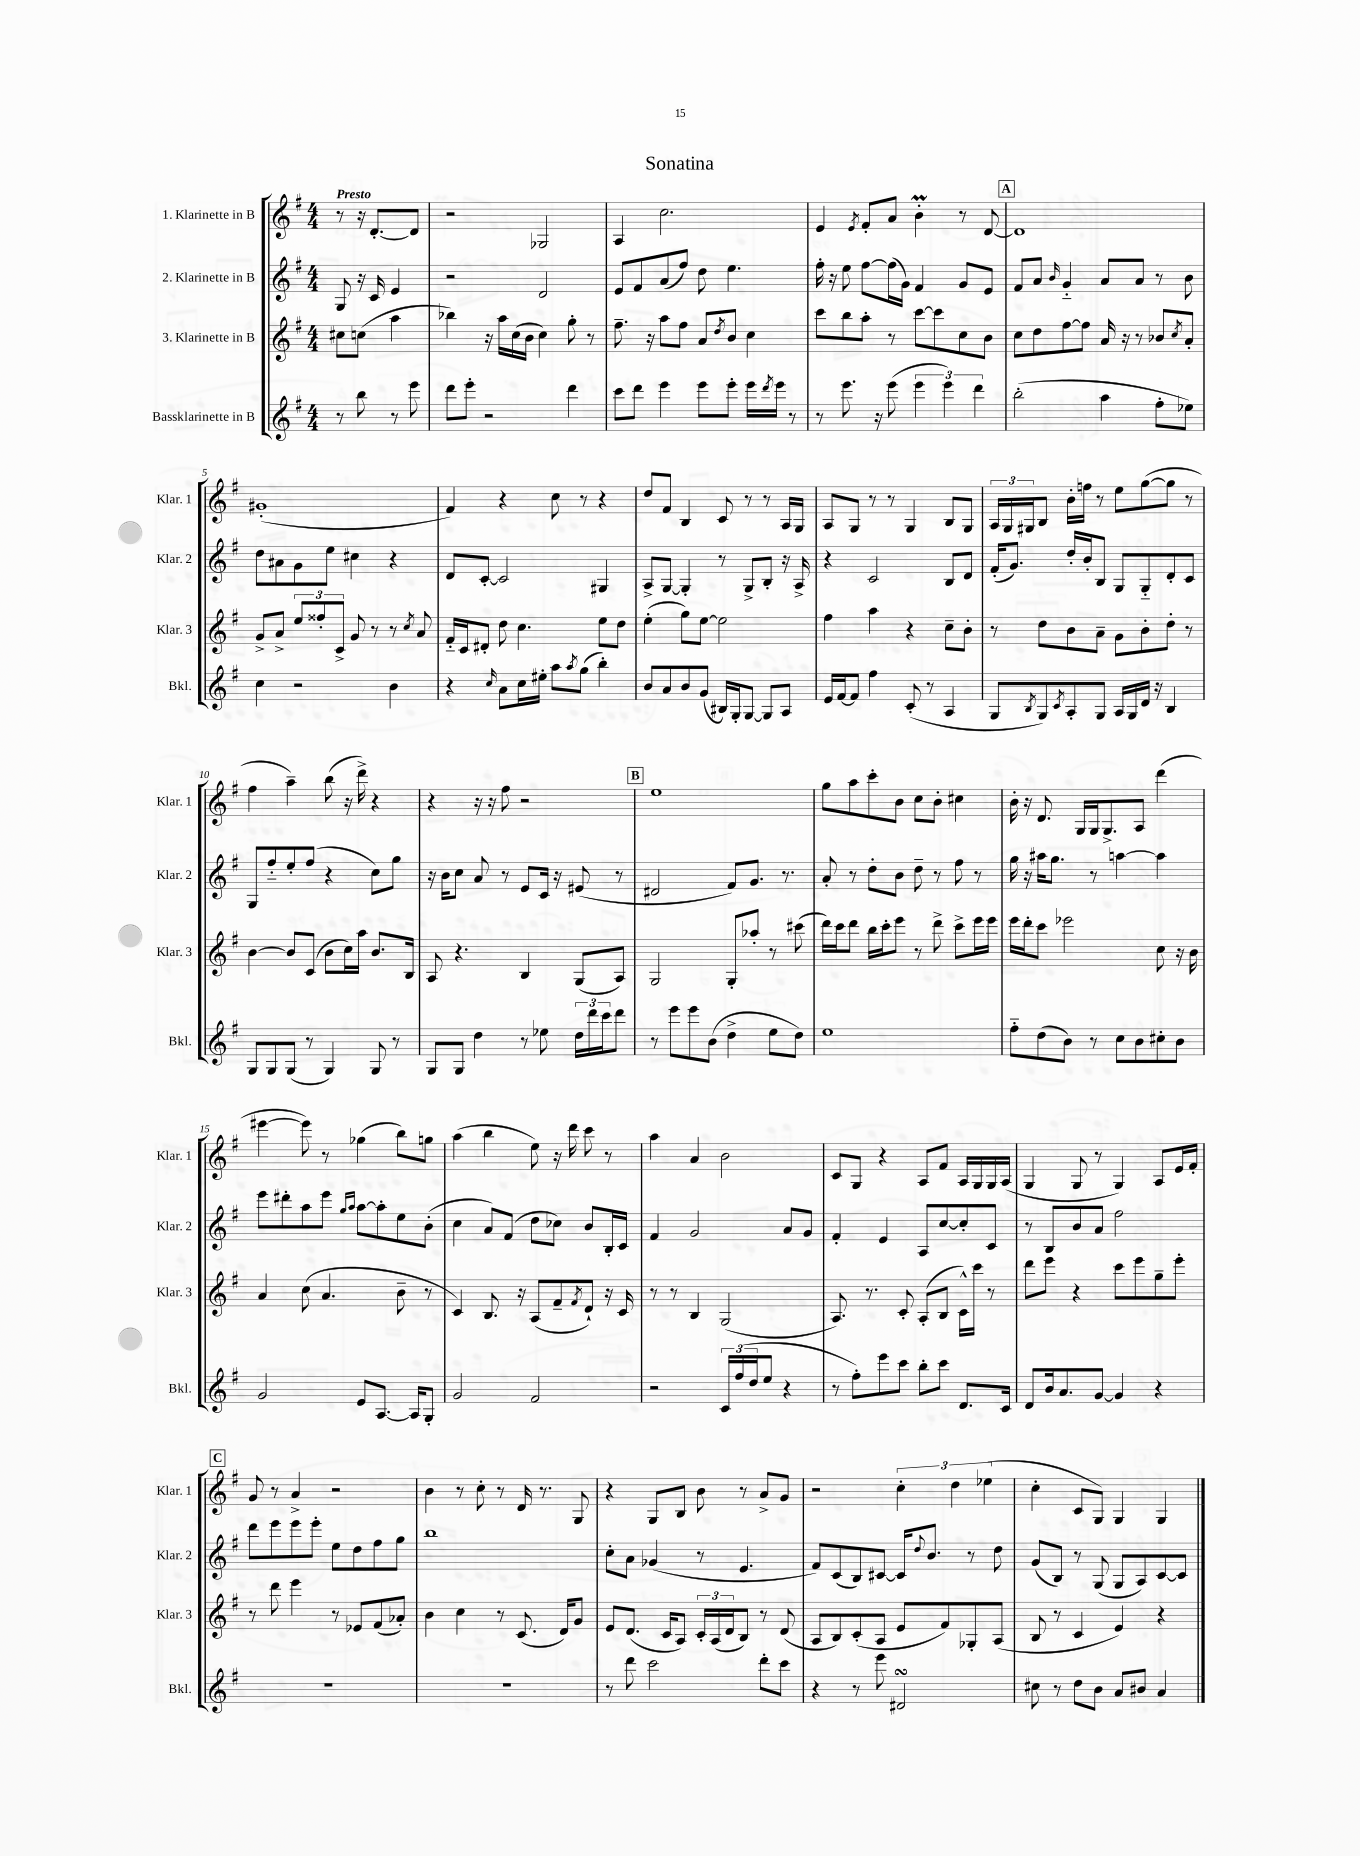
\header { title = "Sonatina" }
<<
\new StaffGroup <<
\new Staff = "s0" \with { instrumentName = "1. Klarinette in B" shortInstrumentName = "Klar. 1" } {
    \clef treble \key g \major \numericTimeSignature \time 4/4 \partial 2 \tempo "Presto"
    r8 r16 d'8.~-. d'8 |
    r2 ges2 |
    a4 c''2. |
    e'4 \acciaccatura { e'8 } fis'8-. a'8 b'4-.\prall r8 d'8~ |
    \mark \markup { \box "A" } d'1 |
    gis'1-.( |
    fis'4) r4 c''8 r8 r4 |
    d''8 fis'8 b4 c'8 r8 r8 a16 g16 |
    a8 g8 r8 r8 g4 b8 g8 |
    \tuplet 3/2 { a16 g16 gis16 } b8 b'16-. f''16 r8 e''8 g''8~( g''8 r8 |
    fis''4 a''4--) b''8( r16 d'''16->) r4 |
    r4 r16 r16 fis''8 r2 |
    \mark \markup { \box "B" } e''1 |
    g''8 a''8 c'''8-. b'8 c''8 b'8-. cis''4 |
    b'16-. r16 d'8. g16 g16 g8.-> a8 d'''4( |
    eis'''4~ eis'''8) r8 ges''4( b''8) g''8 |
    a''4( b''4 e''8) r16 d'''16 c'''8 r8 |
    a''4 a'4 b'2 |
    c'8 g8 r4 a8 fis'8 a16 g16 g16 a16( |
    g4 g8 r8 g4) a8 e'16 fis'16-. |
    \mark \markup { \box "C" } g'8 r8 a'4-> r2 |
    b'4 r8 c''8-. r8 d'16 r8. g8 |
    r4 g8 b8 b'8 r8 a'8-> g'8 |
    r2 \tuplet 3/2 { c''4-. d''4 ees''4( } |
    c''4-. c'8 g8) g4 g4 \bar "|." |
}
\new Staff = "s1" \with { instrumentName = "2. Klarinette in B" shortInstrumentName = "Klar. 2" } {
    \clef treble \key g \major \numericTimeSignature \time 4/4 \partial 2
    g8 r16 c'16 e'4 |
    r2 d'2 |
    e'8 fis'8 a'8( fis''8) d''8 e''4. |
    fis''16-. r16 e''8 fis''8~ fis''16( g'16) fis'4 g'8 e'8 |
    \mark \markup { \box "A" } fis'8 a'8 \grace { b'16 } g'4-_ a'8 a'8 r8 b'8 |
    d''8 ais'8 g'8 e''8 cis''4 r4 |
    d'8 c'8~-. c'2 gis4 |
    a8-> g8~ g4-. r8 g8-> b8-. r16 a16-> |
    r4 c'2 b8 d'8 |
    fis'16-.( g'8.) d''16-. b'16-. b8 g8 g8-_ d'8-. c'8 |
    g8 fis''8-_ e''8-. fis''8( r4 c''8) g''8 |
    r16 b'16 c''8 a'8 r8 e'8 c'16 r16 eis'8( r8 |
    \mark \markup { \box "B" } dis'2 fis'8) g'8. r8. |
    a'8-. r8 d''8-. b'8 d''8-- r8 fis''8 r8 |
    g''16 r16 ais''16 g''8. r8 a''4~ a''4 |
    e'''8 dis'''8-. a''8 e'''8 \grace { g''16 a''16 } a''8~ a''8-. e''8 b'8-.( |
    c''4 a'8) fis'8( d''8 ces''8) b'8 b16-. c'16 |
    fis'4 g'2 a'8 g'8 |
    fis'4-. e'4 a8 c''8~ c''8-. c'8 |
    r8 b8 b'8 a'8 fis''2 |
    \mark \markup { \box "C" } d'''8 e'''8 e'''8 e'''8-. e''8 d''8 fis''8 g''8 |
    b''1 |
    c''8-. a'8 ges'4( r8 e'4. |
    fis'8) c'8( b8) cis'8~ cis'16 \appoggiatura { d''8 } b'8. r8 d''8 |
    g'8( b8) r8 g8( g8 a8) c'8~ c'8 \bar "|." |
}
\new Staff = "s2" \with { instrumentName = "3. Klarinette in B" shortInstrumentName = "Klar. 3" } {
    \clef treble \key g \major \numericTimeSignature \time 4/4 \partial 2
    cis''8 c''8( a''4 |
    bes''4) r16 a''16 c''16( b'16 c''4) g''8-. r8 |
    fis''8.-- r16 a''8 fis''8 a'8 \acciaccatura { d''8 } b'8 c''4 |
    c'''8 b''8 a''8-. r8 c'''8~ c'''8 c''8 b'8 |
    \mark \markup { \box "A" } c''8 d''8 fis''8~ fis''8 a'16 r16 r8 bes'8 \acciaccatura { c''8 } a'8-. |
    g'8-> a'8-> \tuplet 3/2 { e''8 fisis''8-. c'8-> } g'8 r8 r8 \acciaccatura { c''8 } a'8 |
    fis'16-_ c'16 dis'8-. d''8 c''4. e''8 d''8 |
    e''4-.( g''8) e''8~ e''2 |
    fis''4 a''4 r4 c''8-- b'8-. |
    r8 d''8 b'8 a'8-- g'8 b'8-. d''8-. r8 |
    b'4~ b'8 c'8( b'8 c''16) a''16 b'8. b16 |
    a8 r4. b4 g8( a8) |
    \mark \markup { \box "B" } g2 g8-. aes''8-. r8 cis'''8( |
    d'''16) c'''16 d'''8 b''16 c'''16-. e'''8 r8 d'''8-> c'''8-> e'''16 e'''16 |
    e'''16 d'''16-. c'''8 ees'''2 c''8 r16 b'16 |
    a'4 c''8( a'4. b'8-- r8 |
    c'4) b8. r16 a8( fis'8-- \acciaccatura { fis'8 } d'8-!) r16 c'16 |
    r8 r8 b4 g2( |
    a8.) r8. c'8-. a8-.( b8 c'16-^) c'''16 r8 |
    d'''8 e'''8 r4 c'''8 e'''8 g''8-- e'''8-. |
    \mark \markup { \box "C" } r8 d'''8 e'''4 r8 ees'8 fis'8( aes'8-.) |
    b'4 c''4 r8 c'8.( d'16) g'8 |
    e'8 d'8.( c'16 a8) \tuplet 3/2 { c'16-. a16( d'16 } b8) r8 d'8( |
    a8 b8) c'8-.( a8 e'8 fis'8) ges8-. a8( |
    b8 r8 c'4 e'4) r4 \bar "|." |
}
\new Staff = "s3" \with { instrumentName = "Bassklarinette in B" shortInstrumentName = "Bkl." } {
    \clef treble \key g \major \numericTimeSignature \time 4/4 \partial 2
    r8 b''8 r8 e'''8 |
    d'''8 e'''8-. r2 d'''4 |
    c'''8 d'''8 e'''4 e'''8 e'''8-. e'''16 \acciaccatura { d'''8 } e'''16 r8 |
    r8 e'''8. r16 e'''8( \tuplet 3/2 { e'''4 e'''4) d'''4 } |
    \mark \markup { \box "A" } b''2-.( a''4 fis''8-. ees''8) |
    c''4 r2 b'4 |
    r4 \grace { c''16 } a'8 c''16 eis''16-. a''8 \acciaccatura { a''8 } g''8( b''4-.) |
    b'8 a'8 b'8 g'8( bis16) g16-. g8~ g8 a8 |
    e'16 fis'16~ fis'8 fis''4 c'8-.( r8 a4 |
    g8 \acciaccatura { b8 } g8) \acciaccatura { c'8 } a8-. g8 a16 g16 d'16 r16 b4 |
    g8 g8 g8( r8 g4) g8 r8 |
    g8 g8 d''4 r8 ees''8 \tuplet 3/2 { d''16 d'''16 c'''16 } d'''8 |
    \mark \markup { \box "B" } r8 e'''8 e'''8 b'8( d''4-> e''8 d''8) |
    e''1 |
    fis''8-_ d''8( b'8) r8 c''8 b'8 cis''8-. b'8 |
    g'2 e'8 a8.~ a16 g8-. |
    g'2 fis'2 |
    r2 \tuplet 3/2 { c'16 fis''16( d''16 } e''8 r4 |
    r8 fis''8-.) e'''8 c'''8 b''8-. c'''8 d'8. c'16 |
    d'8 b'16 a'8. g'8~ g'4 r4 |
    \mark \markup { \box "C" } R1 |
    R1 |
    r8 d'''8 c'''2 d'''8-. c'''8 |
    r4 r8 e'''8 dis'2\turn |
    cis''8 r8 d''8 b'8 a'8 bis'8 a'4 \bar "|." |
}
>>
>>
